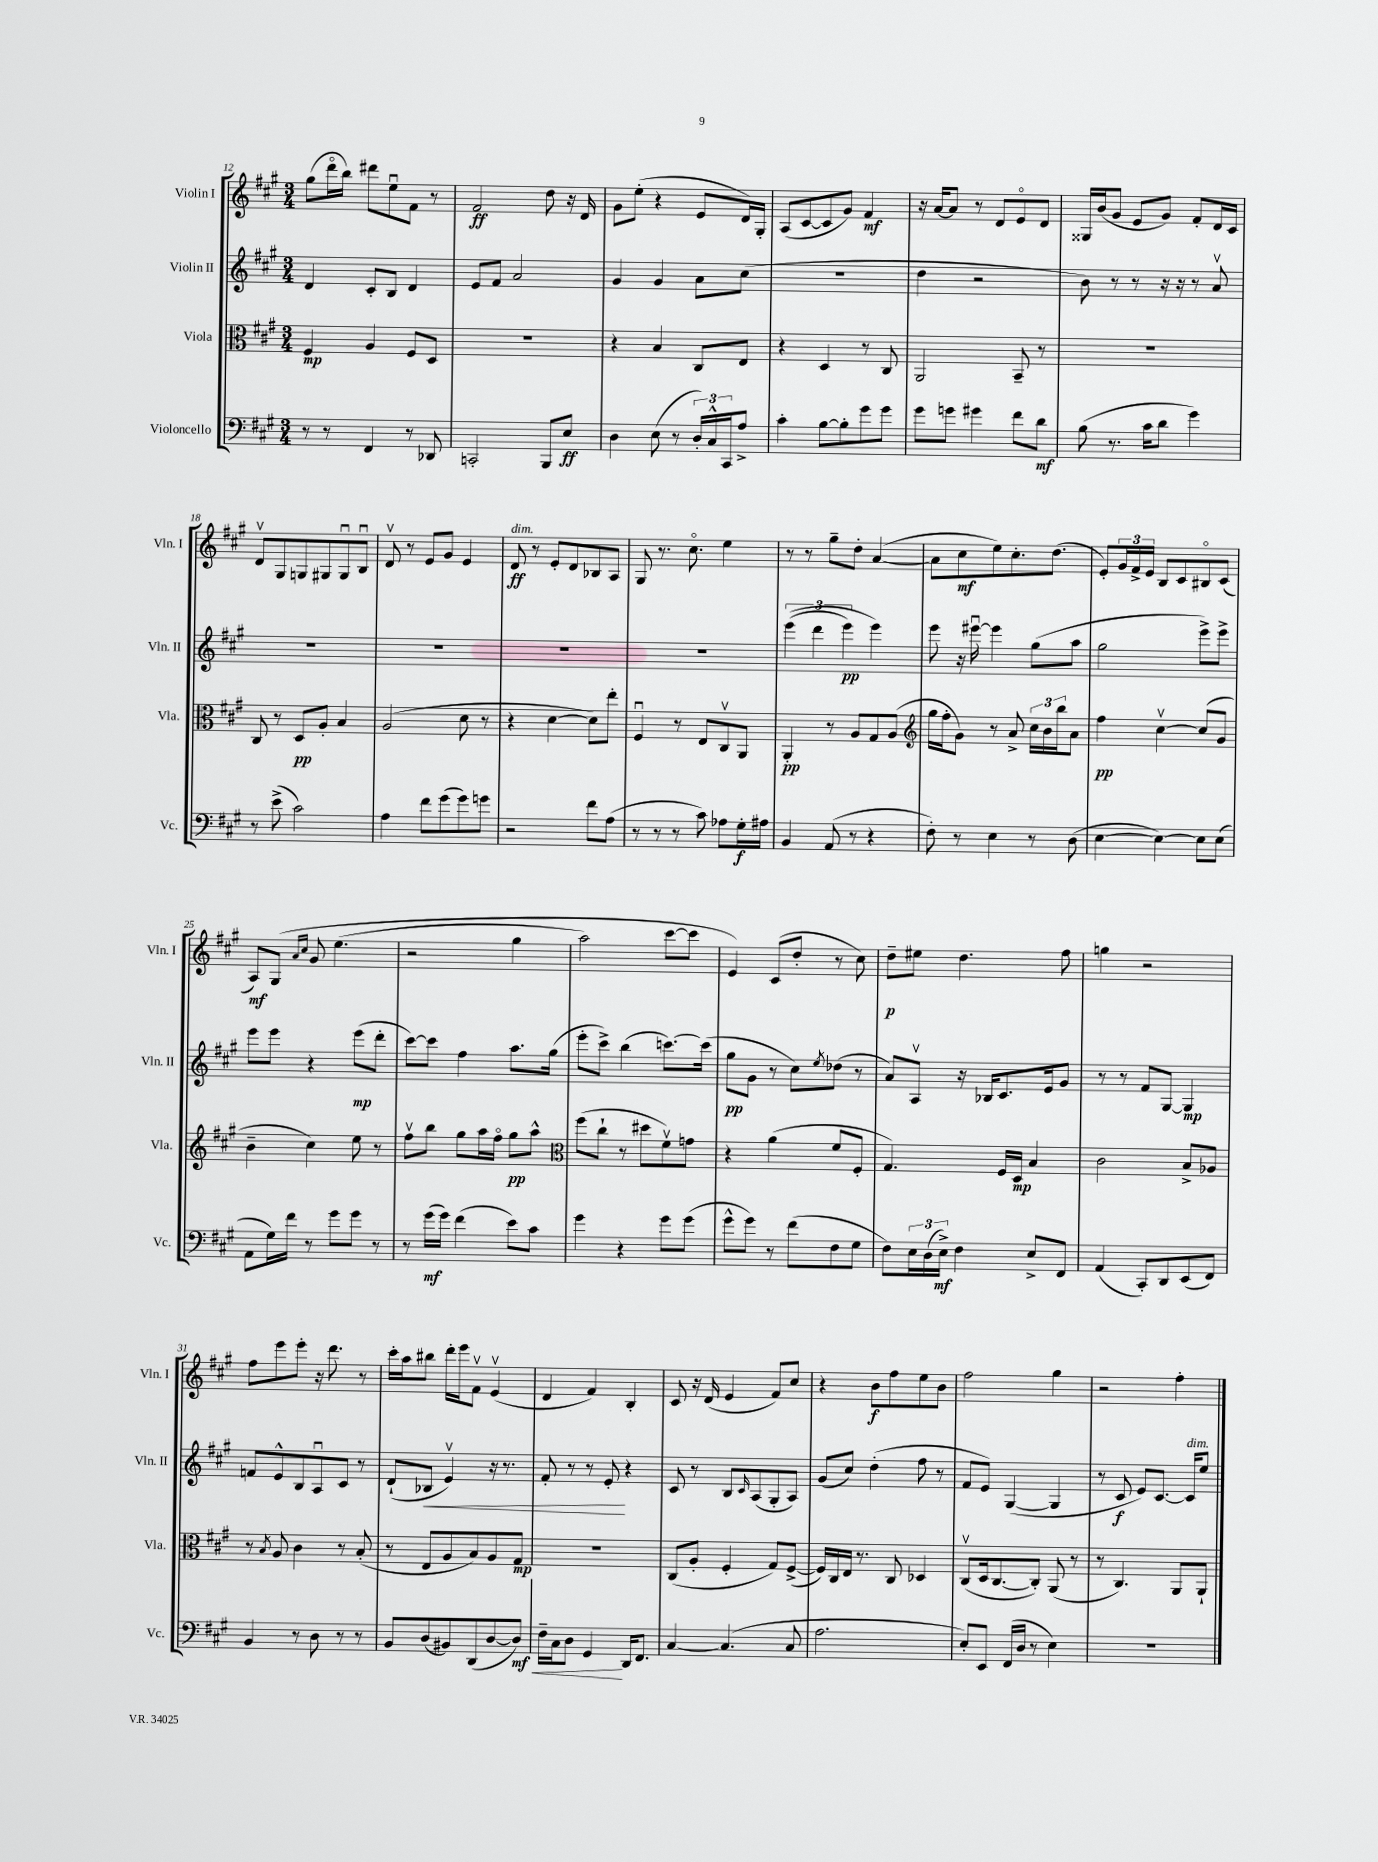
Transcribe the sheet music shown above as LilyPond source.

<<
\new StaffGroup <<
\new Staff = "s0" \with { instrumentName = "Violin I" shortInstrumentName = "Vln. I" } {
    \clef treble \key a \major \numericTimeSignature \time 3/4
    gis''8( d'''16\flageolet b''16) dis'''8 e''8\downbow fis'8 r8 |
    fis'2\ff d''8 r16 d'16 |
    gis'8 e''8-.( r4 e'8 d'16) gis16-. |
    a8( cis'8~ cis'8 gis'8) fis'4\mf |
    r16 a'16~ a'8 r8 d'8 e'8\flageolet d'8 |
    gisis16 b'16( gis'8 e'8 gis'8) fis'8-. d'16 cis'16 |
    d'8\upbow gis8 g8 gis8 gis8\downbow b8\downbow |
    d'8\upbow r8 e'8 gis'8 e'4 |
    d'8\ff^\markup { \italic "dim." } r8 e'8-. d'8 bes8 a8 |
    gis8 r8. cis''8.\flageolet e''4 |
    r8 r8 gis''8-- d''8-. a'4~( |
    a'8 cis''8\mf e''8) cis''8.-. d''8.( |
    e'8-.) \tuplet 3/2 { gis'16 fis'16-> e'16 } b8 cis'8 bis8\flageolet cis'8( |
    a8\mf) gis8\( \grace { a'16 cis''16 } gis'8 e''4.( |
    r2 gis''4 |
    a''2) cis'''8~ cis'''8 |
    e'4\) cis'8( d''8-. r8 cis''8) |
    d''8--\p eis''8 d''4. fis''8 |
    g''4 r2 |
    fis''8 e'''8 e'''8-. r16 d'''8. r8 |
    cis'''16-. a''16 bis''8 d'''16-. e'''16 fis'8\upbow e'4\upbow( |
    d'4 fis'4) b4-. |
    cis'8 r16 d'16( e'4 fis'8) cis''8 |
    r4 b'8\f fis''8 e''8 b'8 |
    fis''2 gis''4 |
    r2 fis''4-. \bar "|." |
}
\new Staff = "s1" \with { instrumentName = "Violin II" shortInstrumentName = "Vln. II" } {
    \clef treble \key a \major \numericTimeSignature \time 3/4
    d'4 cis'8-. b8 d'4 |
    e'8 fis'8 a'2 |
    gis'4 gis'4 a'8 cis''8( |
    R2. |
    d''4 r2 |
    b'8) r8 r8 r16 r16 r8 a'8\upbow |
    R2. |
    R2. |
    R2. |
    R2. |
    \tuplet 3/2 { e'''4(\( d'''4 e'''4\pp) } e'''4\) |
    e'''8 r16 eis'''16~\downbow eis'''4 gis''8( a''8 |
    gis''2 e'''8->) e'''8-> |
    e'''8 e'''8 r4 e'''8\mp( d'''8-. |
    cis'''8~) cis'''8 fis''4 a''8. gis''16( |
    e'''8-. cis'''8->) b''4( c'''8.~) c'''16( |
    gis''8\pp gis'8 r8 cis''8) \acciaccatura { e''8 } des''8( r8 |
    a'8) a8\upbow r16 bes16 cis'8. e'16 gis'8 |
    r8 r8 fis'8 gis8~ gis4\mp |
    f'8 e'8-^ b8 a8\downbow cis'8 r8 |
    d'8-!( bes8\< e'4\upbow) r16 r8. |
    fis'8-. r8 r8 e'8-.\! r4 |
    cis'8 r8 b8 \grace { cis'16 } a8( gis8-. a8) |
    gis'8( cis''8) d''4-.( fis''8 r8 |
    fis'8 e'8) gis4~( gis4 |
    r8 cis'8\f e'8) cis'8.~ cis'16^\markup { \italic "dim." } e''8 \bar "|." |
}
\new Staff = "s2" \with { instrumentName = "Viola" shortInstrumentName = "Vla." } {
    \clef alto \key a \major \numericTimeSignature \time 3/4
    fis4\mp a4 fis8 d8 |
    R2. |
    r4 b4 cis8 e8 |
    r4 d4 r8 cis8 |
    a,2 b,8-- r8 |
    R2. |
    cis8 r8 d8\pp a8-. b4 |
    a2( d'8 r8 |
    r4 d'4~ d'8) e''8-. |
    fis4\downbow r8 e8 cis8\upbow a,8 |
    a,4-.\pp r8 a8 gis8 a8( |
    \clef treble gis''16 fis''16-. gis'8) r8 a'8-> \tuplet 3/2 { cis''16 b'16 b''16 } a'8 |
    fis''4\pp cis''4~\upbow cis''8( gis'8 |
    b'4-- cis''4) e''8 r8 |
    fis''8\upbow b''8 gis''8 a''16 fis''16\flageolet gis''8\pp a''8-^ |
    \clef alto fis''8( cis''8-! r8 dis''8 fis'8\upbow) g'8 |
    r4 a'4( fis'8 fis8-. |
    gis4.) fis16 d16\mp b4 |
    cis'2 b8-> aes8 |
    r8 \acciaccatura { b8 } a8 cis'4 r8 b8-.( |
    r8 e8 a8 b8) a8 gis8\mp |
    R2. |
    cis8( a8-. fis4-. gis8) fis8~->( |
    fis16) cis16 e16 r8. cis8 des4 |
    cis8\upbow( d16 cis8.~ cis8-.) a,8( r8 |
    r8 cis4.) a,8 a,8-! \bar "|." |
}
\new Staff = "s3" \with { instrumentName = "Violoncello" shortInstrumentName = "Vc." } {
    \clef bass \key a \major \numericTimeSignature \time 3/4
    r8 r8 fis,4 r8 des,8 |
    c,2-. b,,8 e8\ff |
    d4 e8( r8 \tuplet 3/2 { d16-.) cis16-^ cis,16 } a8-> |
    cis'4-. b8~ b8-. gis'8 gis'8 |
    gis'8 g'8 gis'4 fis'8 d'8\mf |
    b8( r8. cis'16 d'8 gis'4) |
    r8 e'8->( cis'2) |
    a4 fis'8 gis'8( gis'8) g'8 |
    r2 fis'8 a8( |
    r8 r8 r8 cis'8) aes8 gis16-.\f ais16 |
    b,4 a,8( r8 r4 |
    fis8-.) r8 e4 r8 d8( |
    e4~ e4~) e8 e8( |
    a,8 gis16) fis'16 r8 gis'8 gis'8 r8 |
    r8 gis'16\mf( gis'16) fis'4( e'8) cis'8 |
    gis'4 r4 gis'8 gis'8( |
    gis'8-^ gis'8) r8 fis'8( fis8 gis8 |
    fis8) \tuplet 3/2 { e16 d16( e16->\mf) } fis4 e8-> fis,8 |
    a,4( cis,8-.) d,8 e,8( fis,8) |
    b,4 r8 d8 r8 r8 |
    b,8 d8( bis,8) d,8( d8~ d8\mf\<) |
    fis16-- cis16 d8 gis,4\! d,16 fis,8. |
    cis4~ cis4.( cis8 |
    a2. |
    e8-.) e,8 fis,16( d16 r8 e4) |
    R2. \bar "|." |
}
>>
>>
\layout { \context { \Score currentBarNumber = #12 } }
